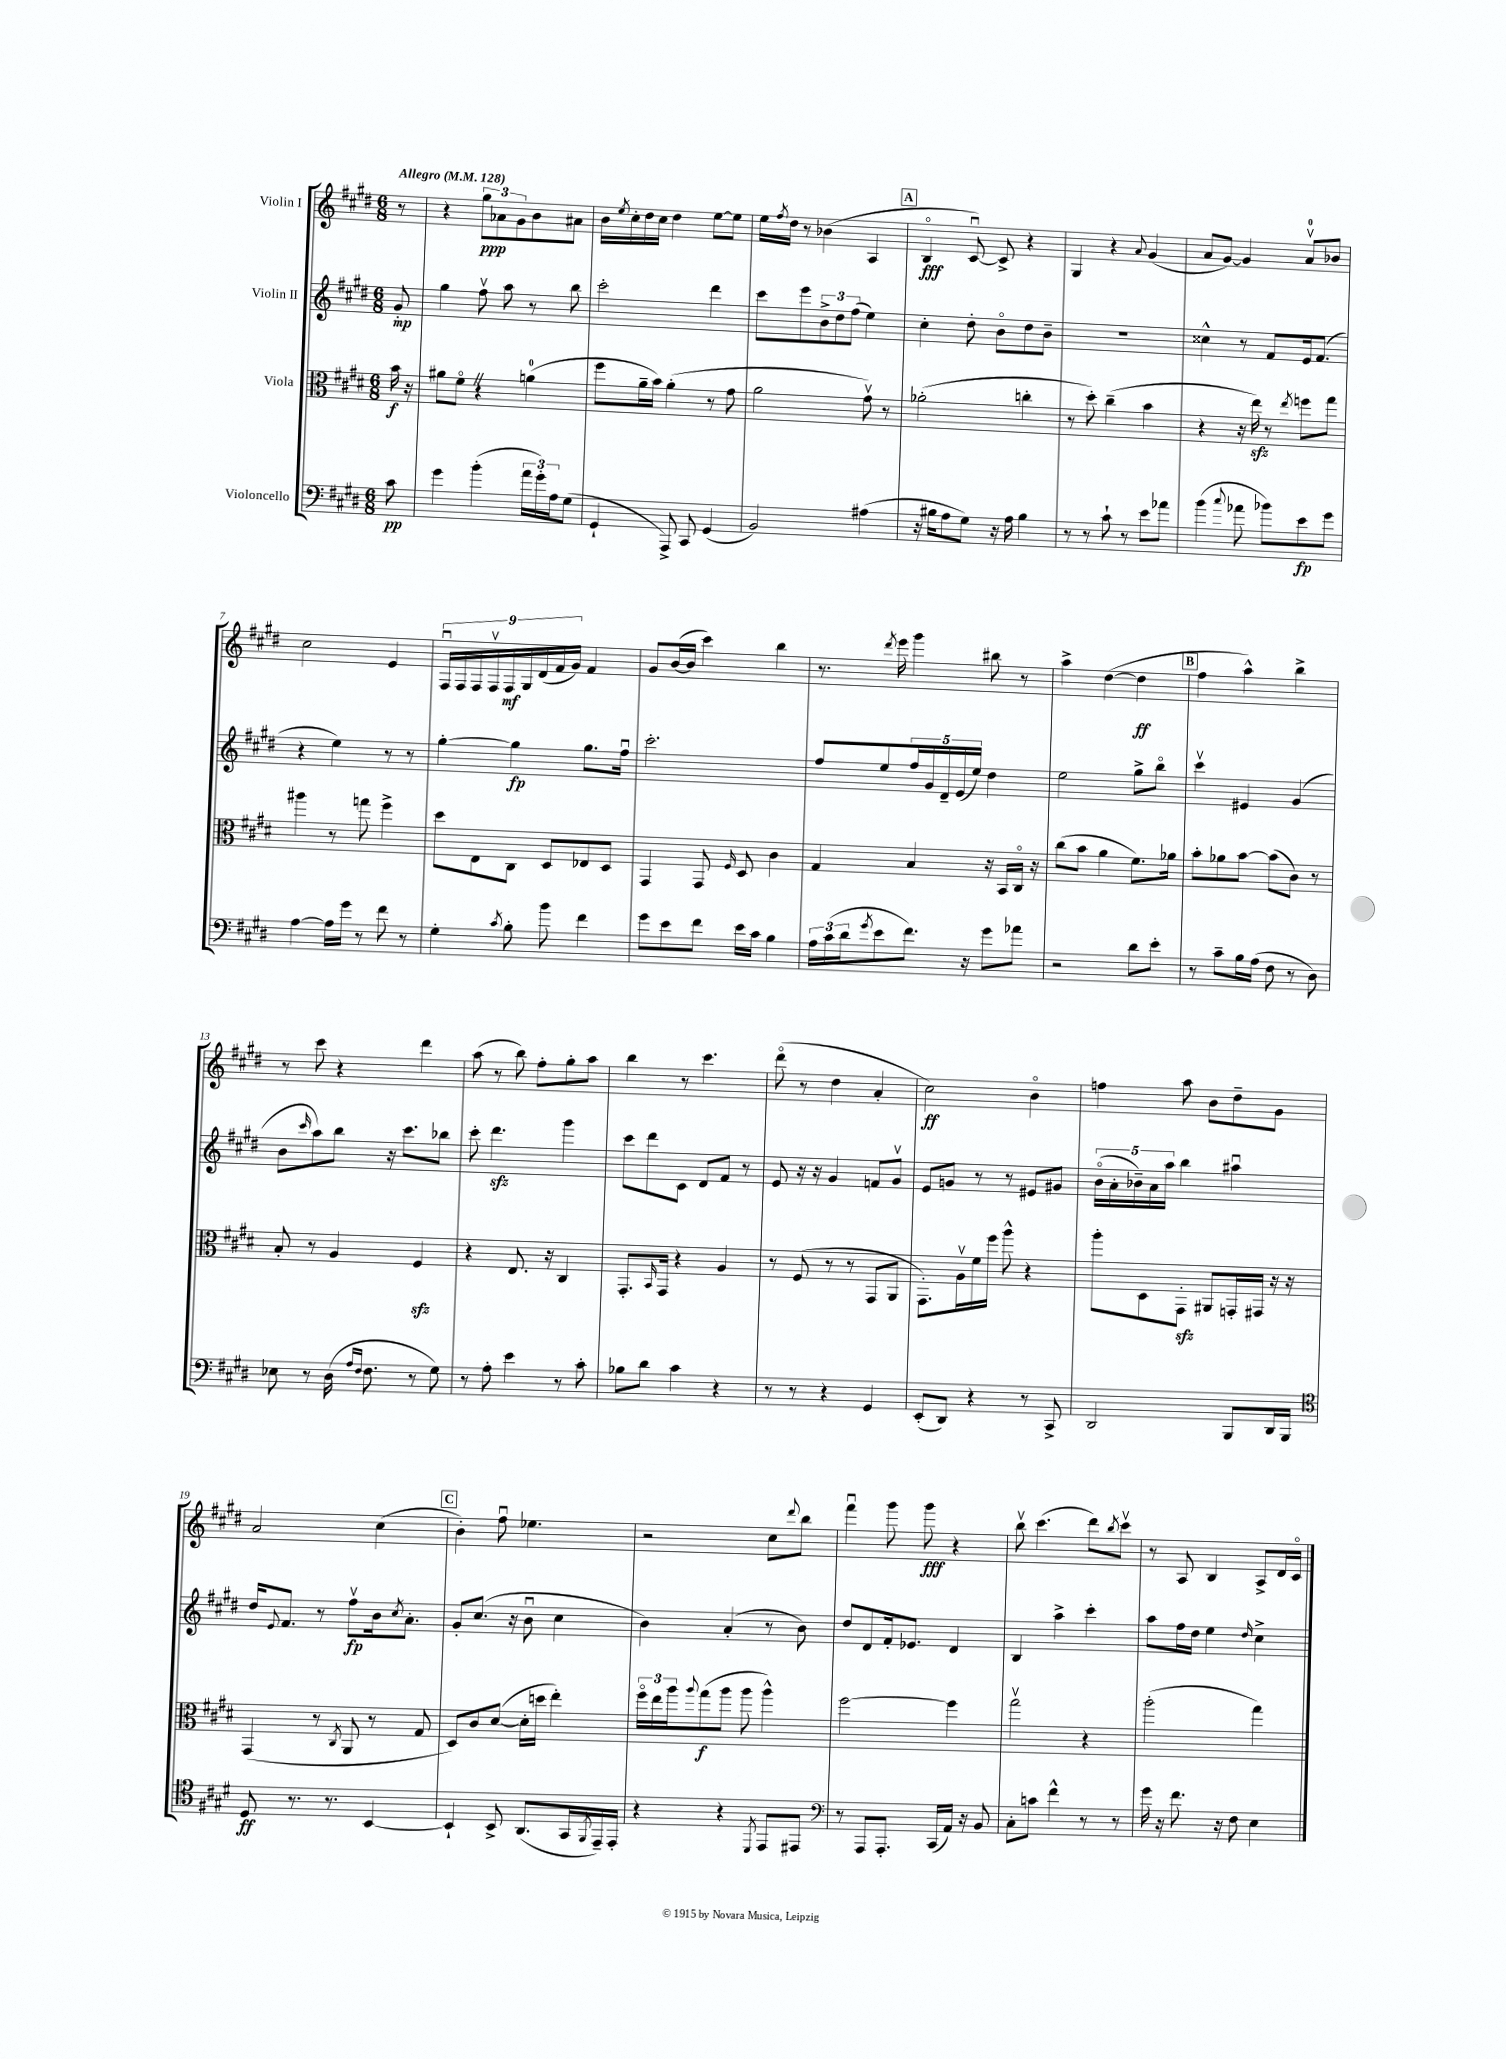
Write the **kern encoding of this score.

**kern	**dynam	**kern	**dynam	**kern	**dynam	**kern	**dynam
*part4	*part4	*part3	*part3	*part2	*part2	*part1	*part1
*staff4	*staff4	*staff3	*staff3	*staff2	*staff2	*staff1	*staff1
*I"Violoncello	*	*I"Viola	*	*I"Violin II	*	*I"Violin I	*
*clefF4	*	*clefC3	*	*clefG2	*	*clefG2	*
*k[f#c#g#d#]	*	*k[f#c#g#d#]	*	*k[f#c#g#d#]	*	*k[f#c#g#d#]	*
*M6/8	*	*M6/8	*	*M6/8	*	*M6/8	*
*MM128	*	*MM128	*	*MM128	*	*MM128	*
=	=	=	=	=	=	=	=
!	!	!	!	!	!	!LO:TX:a:B:t=Allegro	!
8c#\	pp	16b\	f	8g#'/	mp	8r	.
.	.	16r	.	.	.	.	.
=1	=1	=1	=1	=1	=1	=1	=1
4g#\	.	8a#X\L	.	4gg#\	.	4r	.
.	.	8f#Z\J	.	.	.	.	.
(4b'\	.	4r	.	8ff#v\	.	12gg#\L	ppp
.	.	.	.	.	.	12a-X\	.
.	.	.	.	8aa\	.	.	.
.	.	.	.	.	.	12g#\	.
24a\LL	.	(4an\	.	8r	.	8b\	.
24g#'\)	.	.	.	.	.	.	.
24A\J	.	.	.	.	.	.	.
(8G#\J	.	.	.	8bb\	.	8a#X\J	.
=2	=2	=2	=2	=2	=2	=2	=2
4GG#`/	.	8ff#\L	.	2ccc#'\	.	16b\LL	.
.	.	.	.	.	.	8qee/	.
.	.	.	.	.	.	16cc#'\	.
.	.	16a~\L	.	.	.	16dd#\	.
.	.	16b\JJ)	.	.	.	16cc#\JJ	.
8AAA^/)	.	(4a'\	.	.	.	4dd#\	.
8CC#/	.	.	.	.	.	.	.
(4GG#/	.	8r	.	4ddd#\	.	[8ee\L	.
.	.	8g#\	.	.	.	8ee\J]	.
=3	=3	=3	=3	=3	=3	=3	=3
2BB/)	.	2a\	.	8ccc#\L	.	16ee\LL	.
.	.	.	.	.	.	8qff#/	.
.	.	.	.	.	.	16dd#\JJ	.
.	.	.	.	8eee\	.	8r	.
.	.	.	.	12b^\	.	(4b-X\	.
.	.	.	.	12dd#\	.	.	.
.	.	.	.	(12ff#\J	.	.	.
(4A#X\	.	8g#v\)	.	4ee\)	.	4A/	.
.	.	8r	.	.	.	.	.
!!LO:REH:place=s1:t=A
=4	=4	=4	=4	=4	=4	=4	=4
16r	.	(2a-X'\	.	4cc#'\	.	4B/	fff
16B#X\KL	.	.	.	.	.	.	.
8A\	.	.	.	.	.	.	.
8G#\J)	.	.	.	8dd#'\	.	[8c#u/)	.
16r	.	.	.	8b\L	.	8c#^/]	.
16A\	.	.	.	.	.	.	.
4B#\	.	4ccn'\	.	8dd#\	.	4r	.
.	.	.	.	8b~\J	.	.	.
=5	=5	=5	=5	=5	=5	=5	=5
8r	.	8r	.	2.r	.	4G#/	.
8r	.	8dd#'\)	.	.	.	.	.
8c#`\	.	(4cc#~\	.	.	.	4r	.
8r	.	.	.	.	.	.	.
.	.	.	.	.	.	8qqa/	.
8e\L	.	4b\	.	.	.	(4g#/	.
8a-X\J	.	.	.	.	.	.	.
=6	=6	=6	=6	=6	=6	=6	=6
(4b\	.	4r	.	4cc##X^^\	.	8a/L	.
.	.	.	.	.	.	[8g#/J)	.
8qqcc#/	.	.	.	.	.	.	.
8a-X\	.	16r	.	8r	.	4g#/]	.
.	.	16eezz\)	.	.	.	.	.
8b-X\L)	.	8r	.	8f#/L	.	.	.
.	.	8qee/	.	.	.	.	.
8e\	fp	8ffn\L	.	16e/k	.	8av/L	.
.	.	.	.	(8.f#/J	.	.	.
8g#\J	.	8gg#\J	.	.	.	8b-X/J	.
!!LO:LB:g=z
=7	=7	=7	=7	=7	=7	=7	=7
[4A\	.	4aa#X\	.	4r	.	2cc#\	.
16A\LL]	.	8r	.	4ee\)	.	.	.
16g#\JJ	.	.	.	.	.	.	.
8r	.	8ggn\	.	.	.	.	.
8f#\	.	4ff#^\	.	8r	.	4e/	.
8r	.	.	.	8r	.	.	.
=8	=8	=8	=8	=8	=8	=8	=8
4G#'\	.	8dd#\L	.	[4gg#'\	.	18F#u/LL	.
.	.	.	.	.	.	18F#/	.
.	.	.	.	.	.	18F#/	.
.	.	8E\	.	.	.	.	.
.	.	.	.	.	.	18F#v/	.
.	.	.	.	.	.	18F#/	mf
8qc#/	.	.	.	.	.	.	.
8B'\	.	8C#\J	.	4gg#\]	fp	.	.
.	.	.	.	.	.	18G#/	.
.	.	.	.	.	.	(18d#/	.
8b\	.	8D#/L	.	.	.	.	.
.	.	.	.	.	.	18f#/	.
.	.	.	.	.	.	18g#/JJ)	.
4f#\	.	8E-X/	.	8.gg#\L	.	4f#/	.
.	.	8D#/J	.	.	.	.	.
.	.	.	.	16ff#u\Jk	.	.	.
=9	=9	=9	=9	=9	=9	=9	=9
8g#\L	.	4GG#/	.	2.ccc#'\	.	8g#/L	.
8e\	.	.	.	.	.	([16b/L	.
.	.	.	.	.	.	16b/JJ]	.
8f#\J	.	8GG#/	.	.	.	4ccc#\)	.
.	.	16qqF#/	.	.	.	.	.
16e\LL	.	8D#/	.	.	.	.	.
16c#\JJ	.	.	.	.	.	.	.
4B\	.	4c#\	.	.	.	4bb\	.
=10	=10	=10	=10	=10	=10	=10	=10
24A\LL	.	4G#/	.	8ff#/L	.	8.r	.
(24c#\	.	.	.	.	.	.	.
24d#\J	.	.	.	.	.	.	.
8qg#/	.	.	.	.	.	.	.
8e\	.	.	.	8ee/	.	.	.
.	.	.	.	.	.	8qddd#/	.
.	.	.	.	.	.	16eee\	.
8.f#\J)	.	4B/	.	20ff#/L	.	4ggg#\	.
.	.	.	.	20g#/	.	.	.
.	.	.	.	20d#~/	.	.	.
.	.	.	.	(20e/	.	.	.
16r	.	.	.	.	.	.	.
.	.	.	.	20ee/JJ)	.	.	.
8g#\L	.	16r	.	4dd#\	.	8bb#X\	.
.	.	16BB/LL	.	.	.	.	.
8a-X\J	.	16C#/JJ	.	.	.	8r	.
.	.	16r	.	.	.	.	.
=11	=11	=11	=11	=11	=11	=11	=11
2r	.	(8cc#\L	.	2ee\	.	4aa^\	.
.	.	8b\J	.	.	.	.	.
.	.	4a\	.	.	.	([4dd#\	.
8d#\L	.	8.f#\L)	.	8gg#^\L	.	4dd#\]	ff
8e'\J	.	.	.	8bb\J	.	.	.
.	.	16a-X\Jk	.	.	.	.	.
!!LO:REH:place=s1:t=B
=12	=12	=12	=12	=12	=12	=12	=12
8r	.	8b'\L	.	4ccc#v\	.	4ff#\	.
8c#~\L	.	8a-X\	.	.	.	.	.
16B\L	.	[8b\J	.	4e#X/	.	4aa^^\)	.
(16A\JJ	.	.	.	.	.	.	.
8F#\	.	(8b\L]	.	.	.	.	.
8r	.	8c#\J)	.	(4g#/	.	4bb^\	.
8D#\)	.	8r	.	.	.	.	.
!!LO:LB:g=z
=13	=13	=13	=13	=13	=13	=13	=13
8E-X\	.	8B'/	.	8b\L	.	8r	.
.	.	.	.	16qqccc#/	.	.	.
8r	.	8r	.	8aa\)	.	8ccc#\	.
(16D#\	.	4A/	.	8bb\J	.	4r	.
16qqA/LL	.	.	.	.	.	.	.
16qqF#/JJ	.	.	.	.	.	.	.
8.F#\	.	.	.	.	.	.	.
.	.	.	.	16r	.	.	.
.	.	.	.	8.ccc#\L	.	.	.
8r	.	4F#zz/	.	.	.	4ddd#\	.
8G#\)	.	.	.	8bb-X\J	.	.	.
=14	=14	=14	=14	=14	=14	=14	=14
8r	.	4r	.	8ccc#'\	.	(8aa\	.
8A'\	.	.	.	4.ddd#zz\	.	8r	.
4e\	.	8.E/	.	.	.	8bb\)	.
.	.	.	.	.	.	8ff#'\L	.
.	.	16r	.	.	.	.	.
8r	.	4C#/	.	4ggg#\	.	8gg#'\	.
8c#'\	.	.	.	.	.	8aa\J	.
=15	=15	=15	=15	=15	=15	=15	=15
8B-X\L	.	8.GG#'/L	.	8ccc#\L	.	4bb\	.
8d#\J	.	.	.	8ddd#\	.	.	.
.	.	16qqBB/	.	.	.	.	.
.	.	16GG#/Jk	.	.	.	.	.
4c#\	.	4r	.	8c#\J	.	8r	.
.	.	.	.	8d#/L	.	4.ccc#\	.
4r	.	4A/	.	8f#/J	.	.	.
.	.	.	.	8r	.	.	.
=16	=16	=16	=16	=16	=16	=16	=16
8r	.	8r	.	8e/	.	(8ddd#\	.
8r	.	(8F#/	.	16r	.	8r	.
.	.	.	.	16r	.	.	.
4r	.	8r	.	4g#/	.	4dd#\	.
.	.	8r	.	.	.	.	.
4GG#/	.	8GG#/L	.	8fn/L	.	4a'/	.
.	.	8AA/J	.	8g#v/J	.	.	.
=17	=17	=17	=17	=17	=17	=17	=17
(8EE'/L	.	8.GG#'\L)	.	8e/L	.	2cc#\)	ff
8DD#/J)	.	.	.	8gn/J	.	.	.
.	.	16Av\L	.	.	.	.	.
4r	.	16f#\	.	8r	.	.	.
.	.	16ff#\JJ	.	.	.	.	.
.	.	8aa^^\	.	8r	.	.	.
8r	.	4r	.	8e#X/L	.	4b\	.
8CC#^/	.	.	.	8g#X/J	.	.	.
=18	=18	=18	=18	=18	=18	=18	=18
2DD#/	.	8aa'\L	.	(20b\LL	.	4ffn\	.
.	.	.	.	20a'\	.	.	.
.	.	.	.	20b-X~\)	.	.	.
.	.	8D#\	.	.	.	.	.
.	.	.	.	20a\	.	.	.
.	.	.	.	20aa\JJ	.	.	.
.	.	8GG#zz'\J	.	4bb\	.	8aa\	.
.	.	8AA#X/L	.	.	.	8b\L	.
8BBB/L	.	16GGn'/L	.	4aa#Xu\	.	8dd#~\	.
.	.	16GG#X/JJ	.	.	.	.	.
16DD#/L	.	16r	.	.	.	8g#\J	.
16BBB/JJ	.	16r	.	.	.	.	.
!!LO:LB:g=z
=19	=19	=19	=19	=19	=19	=19	=19
*clefC4	*	*	*	*	*	*	*
8D#/	ff	(4GG#/	.	16dd#/KL	.	2a/	.
.	.	.	.	8qqe/	.	.	.
.	.	.	.	8.f#/J	.	.	.
8.r	.	.	.	.	.	.	.
.	.	8r	.	8r	.	.	.
8.r	.	.	.	.	.	.	.
.	.	8qC#/	.	.	.	.	.
.	.	8AA/	.	8ff#v\L	fp	.	.
[4BB/	.	8r	.	16b\k	.	(4cc#\	.
.	.	.	.	8qcc#/	.	.	.
.	.	.	.	8.a'\J	.	.	.
.	.	8G#/	.	.	.	.	.
!!LO:REH:place=s1:t=C
=20	=20	=20	=20	=20	=20	=20	=20
4BB`/]	.	8D#/L)	.	8g#'/L	.	4b'\)	.
.	.	8c#/	.	(8.cc#/J	.	.	.
8BB^/	.	([8d#/J	.	.	.	8ff#u\	.
.	.	.	.	16r	.	.	.
(8.AA/L	.	16d#'\LL]	.	8bu\	.	4.ee-X\	.
.	.	16ddn\JJ	.	.	.	.	.
.	.	4ee'\)	.	4cc#\	.	.	.
16GG#/L	.	.	.	.	.	.	.
8qFF#/	.	.	.	.	.	.	.
16EE~/)	.	.	.	.	.	.	.
16EE'/JJ	.	.	.	.	.	.	.
=21	=21	=21	=21	=21	=21	=21	=21
4r	.	24ff#\LL	.	4b\)	.	2r	.
.	.	24ee\	.	.	.	.	.
.	.	24aa\J	.	.	.	.	.
.	.	8qqaa/	.	.	.	.	.
.	.	(8gg#\	f	.	.	.	.
4r	.	8aa\J	.	(4a'/	.	.	.
.	.	8aa\	.	.	.	.	.
8qDD#/	.	.	.	.	.	.	.
8EE/L	.	4aa^^\)	.	8r	.	8cc#\L	.
.	.	.	.	.	.	8qqddd#/	.
8EE#X/J	.	.	.	8b\)	.	8bb\J	.
=22	=22	=22	=22	=22	=22	=22	=22
*clefF4	*	*	*	*	*	*	*
8r	.	[2ff#\	.	8dd#/L	.	4fff#u\	.
8AAA/L	.	.	.	8d#/	.	.	.
8.AAA'/J	.	.	.	16f#'/k	.	8ggg#\	.
.	.	.	.	8.e-X/J	.	.	.
.	.	.	.	.	.	8ggg#\	fff
(16CC#/LL	.	.	.	.	.	.	.
16AA/JJ)	.	4ff#\]	.	4d#/	.	4r	.
16r	.	.	.	.	.	.	.
8BB/	.	.	.	.	.	.	.
=23	=23	=23	=23	=23	=23	=23	=23
8C#'\L	.	2gg#v\	.	4B/	.	8bbv\	.
8cn\J	.	.	.	.	.	(4.ccc#\	.
4f#^^\	.	.	.	4aa^\	.	.	.
8r	.	4r	.	4ccc#'\	.	8ddd#\L)	.
.	.	.	.	.	.	8qbb/	.
8r	.	.	.	.	.	8ccc#v\J	.
=24	=24	=24	=24	=24	=24	=24	=24
16g#\	.	(2aa'\	.	8aa\L	.	8r	.
16r	.	.	.	.	.	.	.
8.f#\	.	.	.	16ff#\L	.	8A/	.
.	.	.	.	16dd#\JJ	.	.	.
.	.	.	.	4ee\	.	4B/	.
16r	.	.	.	.	.	.	.
8F#\	.	.	.	.	.	.	.
.	.	.	.	16qqdd#/	.	.	.
4E\	.	4gg#\)	.	4cc#^\	.	8A^/L	.
.	.	.	.	.	.	16d#/L	.
.	.	.	.	.	.	16c#/JJ	.
==	==	==	==	==	==	==	==
*-	*-	*-	*-	*-	*-	*-	*-
